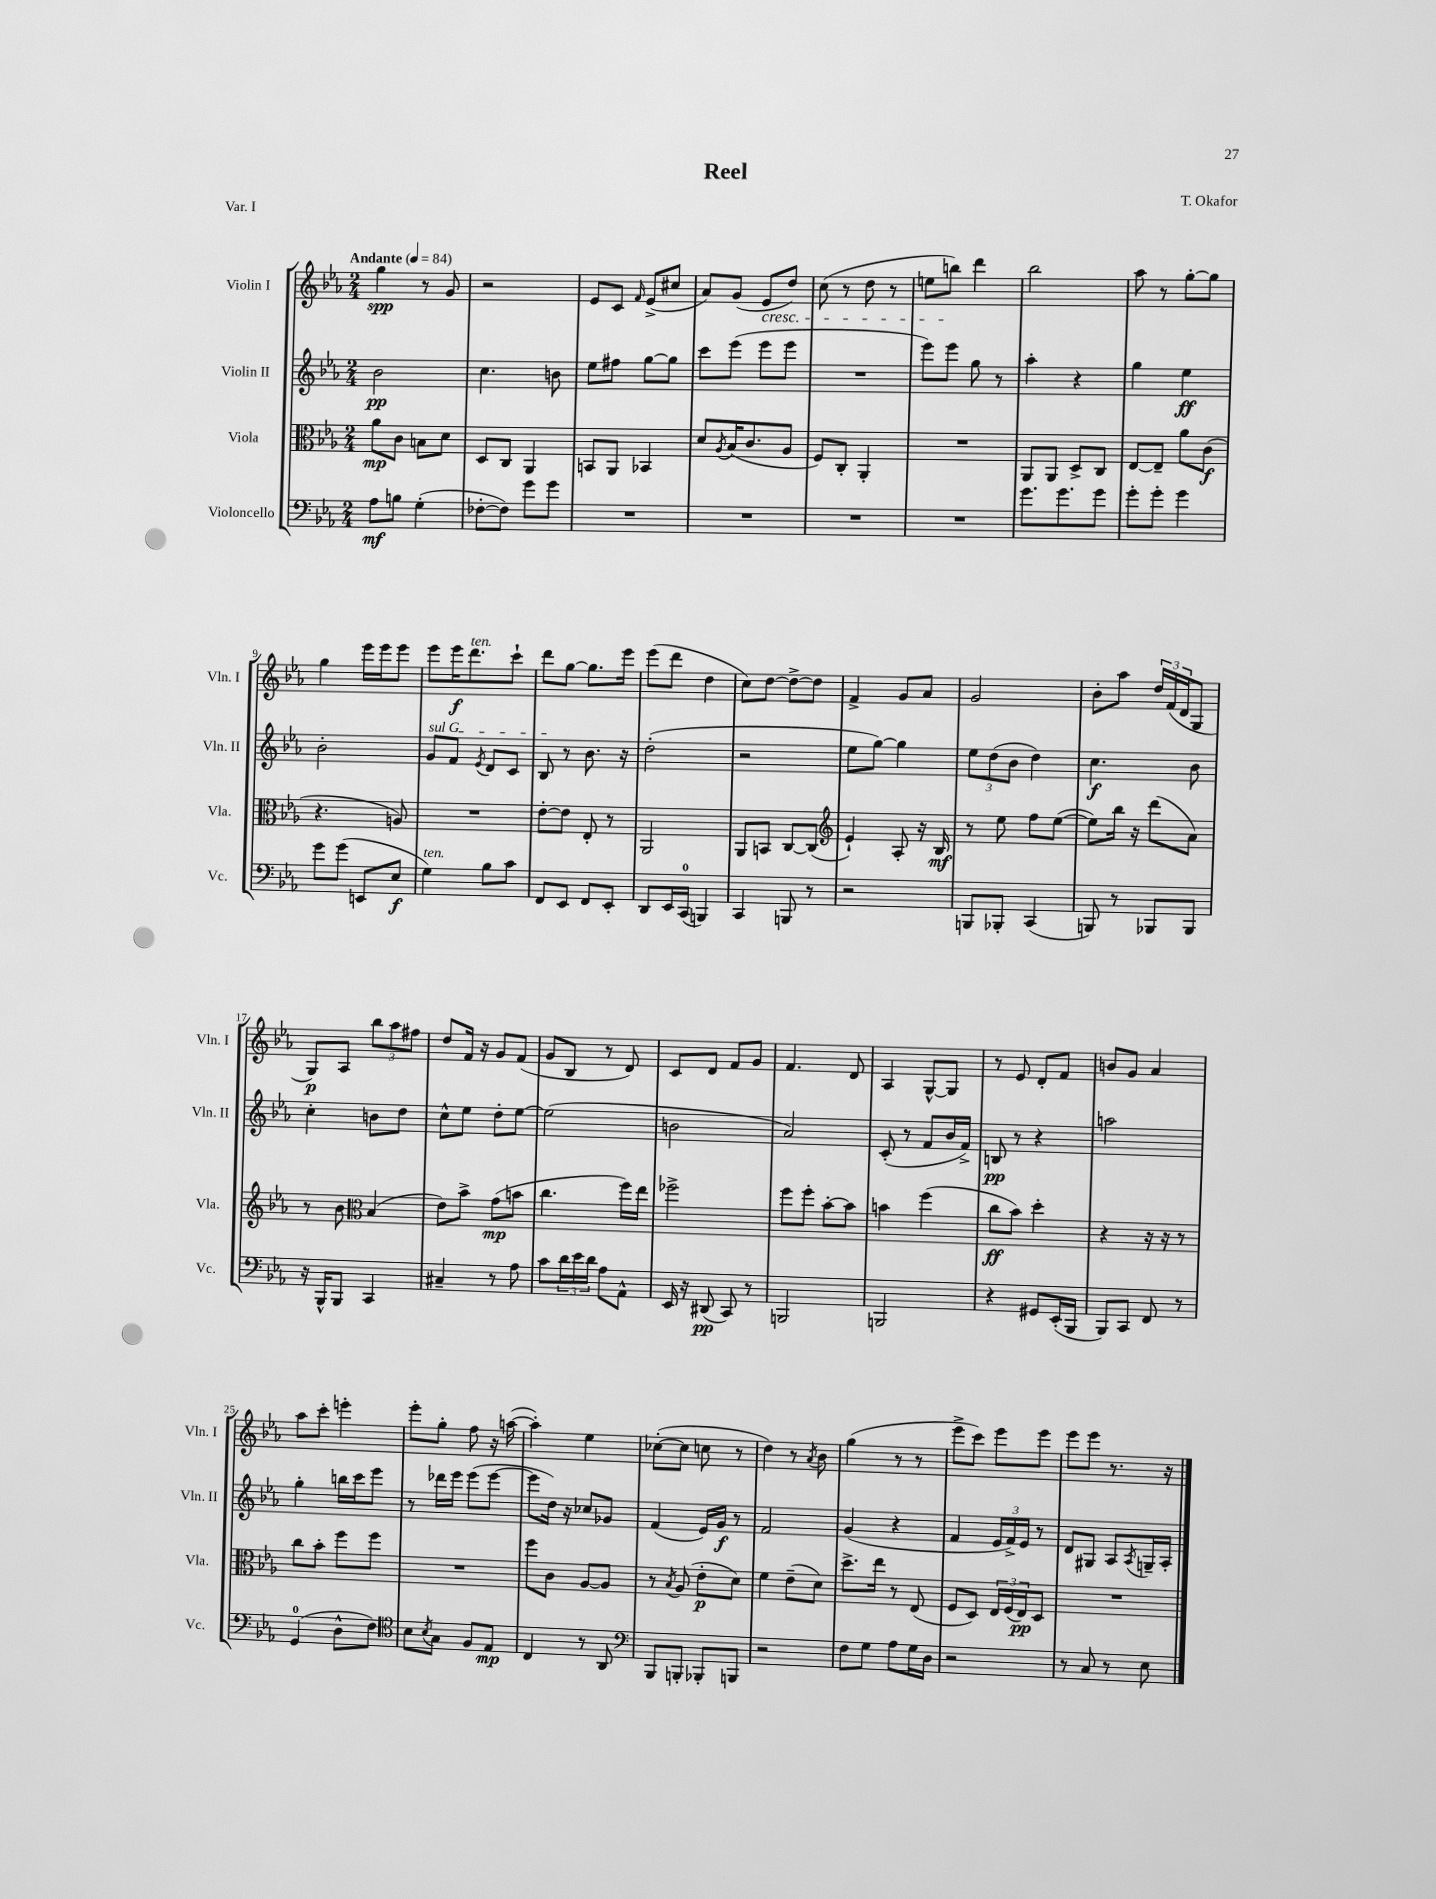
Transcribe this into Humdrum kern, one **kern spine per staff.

**kern	**dynam	**kern	**dynam	**kern	**dynam	**kern	**dynam
*part4	*part4	*part3	*part3	*part2	*part2	*part1	*part1
*staff4	*staff4	*staff3	*staff3	*staff2	*staff2	*staff1	*staff1
*I"Violoncello	*	*I"Viola	*	*I"Violin II	*	*I"Violin I	*
*I'Vc.	*	*I'Vla.	*	*I'Vln. II	*	*I'Vln. I	*
*clefF4	*	*clefC3	*	*clefG2	*	*clefG2	*
*k[b-e-a-]	*	*k[b-e-a-]	*	*k[b-e-a-]	*	*k[b-e-a-]	*
*M2/4	*	*M2/4	*	*M2/4	*	*M2/4	*
*MM84	*	*MM84	*	*MM84	*	*MM84	*
=1	=1	=1	=1	=1	=1	=1	=1
!	!	!	!	!	!	!LO:TX:a:B:t=Andante	!
8A-\L	mf	8a-\L	mp	2b-\	pp	4gg\	spp
8Bn\J	.	8c\J	.	.	.	.	.
(4G'\	.	8Bn\L	.	.	.	8r	.
.	.	8d\J	.	.	.	8g/	.
=2	=2	=2	=2	=2	=2	=2	=2
[8F-X'\L	.	8D/L	.	4.cc\	.	2r	.
8F-\J])	.	8C/J	.	.	.	.	.
8g\L	.	4AA-/	.	.	.	.	.
8g\J	.	.	.	8bn\	.	.	.
=3	=3	=3	=3	=3	=3	=3	=3
2r	.	8BBn/L	.	8ee-\L	.	8e-/L	.
.	.	8AA-/J	.	8ff#X\J	.	8c/J	.
.	.	.	.	.	.	16qqf/	.
.	.	4BB-X/	.	[8gg\L	.	(8e-^/L	.
.	.	.	.	8gg\J]	.	8cc#X/J	.
=4	=4	=4	=4	=4	=4	=4	=4
2r	.	8d/L	.	8ccc\L	.	8a-/L)	.
.	.	8qA-/	.	.	.	.	.
.	.	(16B-/K	.	(8eee-\J	.	(8g/J	.
.	.	8.c/	.	.	.	.	.
!	!	!	!	!	!	!LO:TX:b:i:t=cresc.	!
.	.	.	.	8eee-\L	.	8e-/L	.
.	.	8A-/J	.	8eee-\J	.	8dd/J)	.
=5	=5	=5	=5	=5	=5	=5	=5
2r	.	8F/L)	.	2r	.	(8cc\	.
.	.	8C'/J	.	.	.	8r	.
.	.	4AA-'/	.	.	.	8dd\	.
.	.	.	.	.	.	8r	.
=6	=6	=6	=6	=6	=6	=6	=6
2r	.	2r	.	8eee-\L)	.	8een\L	.
.	.	.	.	8eee-\J	.	8bbn\J)	.
.	.	.	.	8gg\	.	4ddd\	.
.	.	.	.	8r	.	.	.
=7	=7	=7	=7	=7	=7	=7	=7
8.g\L	.	8AA-/L	.	4aa-'\	.	2bb-\	.
.	.	8AA-/J	.	.	.	.	.
8.g\	.	.	.	.	.	.	.
.	.	8D^/L	.	4r	.	.	.
8g\J	.	8C/J	.	.	.	.	.
=8	=8	=8	=8	=8	=8	=8	=8
8g'\L	.	[8E-/L	.	4gg\	.	8aa-\	.
8g'\J	.	8E-~/J]	.	.	.	8r	.
4g\	.	8a-\L	.	4ee-\	ff	[8gg'\L	.
.	.	(8c\J	f	.	.	8gg\J]	.
!!LO:LB:g=z
=9	=9	=9	=9	=9	=9	=9	=9
8g\L	.	4.r	.	2b-'\	.	4gg\	.
(8g\J	.	.	.	.	.	.	.
8EEn/L	.	.	.	.	.	16eee-\LL	.
.	.	.	.	.	.	16eee-\J	.
8E-/J	f	8An/)	.	.	.	8eee-\J	.
=10	=10	=10	=10	=10	=10	=10	=10
!	!	!	!	!LO:TX:a:i:t=sul G	!	!	!
!LO:TX:a:i:t=ten.	!	!	!	!	!	!	!
4G\)	.	2r	.	8g/L	.	8eee-\L	.
.	.	.	.	8f/J	.	16eee-\K	f
!	!	!	!	!	!	!LO:TX:a:i:t=ten.	!
.	.	.	.	.	.	8.ddd\	.
.	.	.	.	8qe-/	.	.	.
8B-\L	.	.	.	8d/L	.	.	.
8c\J	.	.	.	8c/J	.	8ccc`\J	.
=11	=11	=11	=11	=11	=11	=11	=11
8FF/L	.	[8e-'\L	.	8B-/	.	8ddd\L	.
8EE-/J	.	8e-\J]	.	8r	.	[8gg\J	.
8FF/L	.	8E-'/	.	8.b-\	.	8.gg\L]	.
8EE-'/J	.	8r	.	.	.	.	.
.	.	.	.	16r	.	16eee-\Jk	.
=12	=12	=12	=12	=12	=12	=12	=12
8DD/L	.	2AA-/	.	(2dd'\	.	(8eee-\L	.
16EE-/L	.	.	.	.	.	8ddd\J	.
(16CC/JJ	.	.	.	.	.	.	.
4BBBn/)	.	.	.	.	.	4dd\	.
=13	=13	=13	=13	=13	=13	=13	=13
4CC/	.	8AA-/L	.	2r	.	8cc\L)	.
.	.	8BBn/J	.	.	.	[8dd\J	.
8BBBn/	.	[8C/L	.	.	.	8dd^\L_	.
8r	.	(8C/J]	.	.	.	8dd\J]	.
=14	=14	=14	=14	=14	=14	=14	=14
*	*	*clefG2	*	*	*	*	*
2r	.	4e-`/)	.	8ee-\L	.	4f^/	.
.	.	.	.	[8gg\J)	.	.	.
.	.	8A-'/	.	4gg\]	.	8g/L	.
.	.	16r	.	.	.	8a-/J	.
.	.	16B-/	mf	.	.	.	.
=15	=15	=15	=15	=15	=15	=15	=15
8BBBn/L	.	8r	.	12ee-\L	.	2g/	.
.	.	.	.	(12dd\	.	.	.
8BBB-X'/J	.	8ee-\	.	.	.	.	.
.	.	.	.	12b-\J	.	.	.
(4CC/	.	8ff\L	.	4dd\)	.	.	.
.	.	([8ee-\J	.	.	.	.	.
=16	=16	=16	=16	=16	=16	=16	=16
8BBBn/)	.	8ee-\L])	.	4.cc\	f	8b-'\L	.
8r	.	16bb-\Jk	.	.	.	8aa-\J	.
.	.	16r	.	.	.	.	.
8BBB-X/L	.	(8ddd\L	.	.	.	24dd/LL	.
.	.	.	.	.	.	(24f/	.
.	.	.	.	.	.	24d/J	.
8BBB-/J	.	8a-\J)	.	8b-\	.	8G/J	.
!!LO:LB:g=z
=17	=17	=17	=17	=17	=17	=17	=17
16r	.	8r	.	4cc'\	.	8G/L)	p
16BBB-^^/KL	.	.	.	.	.	.	.
8BBB-/J	.	8b-\	.	.	.	8A-/J	.
*	*	*clefC3	*	*	*	*	*
4CC/	.	(4B-/	.	8bn\L	.	12bb-\L	.
.	.	.	.	.	.	12aa-\	.
.	.	.	.	8dd\J	.	.	.
.	.	.	.	.	.	12ff#X\J	.
=18	=18	=18	=18	=18	=18	=18	=18
4C#X~/	.	8e-\L)	.	8cc^^\L	.	8dd/L	.
.	.	8b-^\J	.	8ee-\J	.	16f/Jk	.
.	.	.	.	.	.	16r	.
8r	.	(8g\L	mp	8dd'\L	.	8g/L	.
8A-\	.	8bn\J	.	[8ee-\J	.	(8f/J	.
=19	=19	=19	=19	=19	=19	=19	=19
8c\L	.	4.cc\	.	(2ee-\]	.	8g/L	.
24d\L	.	.	.	.	.	8B-/J	.
24e-\	.	.	.	.	.	.	.
24d\JJ	.	.	.	.	.	.	.
8A-\L	.	.	.	.	.	8r	.
8AA-^^\J	.	16ff\LL)	.	.	.	8d/)	.
.	.	16ee-\JJ	.	.	.	.	.
=20	=20	=20	=20	=20	=20	=20	=20
16EE-/	.	2ff-X^\	.	2bn\	.	8c/L	.
16r	.	.	.	.	.	.	.
(8DD#X/	pp	.	.	.	.	8d/J	.
8CC/)	.	.	.	.	.	8f/L	.
8r	.	.	.	.	.	8g/J	.
=21	=21	=21	=21	=21	=21	=21	=21
2BBBn/	.	8ff\L	.	2a-/)	.	4.f/	.
.	.	8ff'\J	.	.	.	.	.
.	.	[8b-'\L	.	.	.	.	.
.	.	8b-\J]	.	.	.	8d/	.
=22	=22	=22	=22	=22	=22	=22	=22
2BBBn/	.	4bn\	.	(8c'/	.	4A-/	.
.	.	.	.	8r	.	.	.
.	.	(4ff\	.	8f/L	.	[8G^^/L	.
.	.	.	.	16b-/L	.	8G/J]	.
.	.	.	.	16f^/JJ)	.	.	.
=23	=23	=23	=23	=23	=23	=23	=23
4r	.	8cc\L	ff	8Bn/	pp	8r	.
.	.	8b-\J)	.	8r	.	8e-/	.
8GG#X/L	.	4dd'\	.	4r	.	8d'/L	.
(16EE-'/L	.	.	.	.	.	8f/J	.
16BBB-/JJ	.	.	.	.	.	.	.
=24	=24	=24	=24	=24	=24	=24	=24
8BBB-/L)	.	4r	.	2aan\	.	8bn/L	.
8CC/J	.	.	.	.	.	8g/J	.
8FF/	.	16r	.	.	.	4a-/	.
.	.	16r	.	.	.	.	.
8r	.	8r	.	.	.	.	.
!!LO:LB:g=z
=25	=25	=25	=25	=25	=25	=25	=25
(4GG/	.	8cc\L	.	4gg'\	.	8aa-\L	.
.	.	8b-'\J	.	.	.	8ccc'\J	.
8D^^\L	.	8ff\L	.	16bbn\LL	.	4eeen'\	.
.	.	.	.	16ccc\J	.	.	.
8F\J)	.	8ff\J	.	8eee-\J	.	.	.
=26	=26	=26	=26	=26	=26	=26	=26
*clefC4	*	*	*	*	*	*	*
8B-\L	.	2r	.	8r	.	8eee-'\L	.
8qB-/	.	.	.	.	.	.	.
8G\J	.	.	.	16ddd-X\LL	.	8gg'\J	.
.	.	.	.	16eee-\JJ	.	.	.
8F/L	.	.	.	(8eee-\L	.	8ff\	.
8E-/J	mp	.	.	[8eee-\J	.	16r	.
.	.	.	.	.	.	([16aan\	.
=27	=27	=27	=27	=27	=27	=27	=27
4C/	.	8ff\L	.	8eee-\L]	.	4aa'\])	.
.	.	8c\J	.	16dd\Jk)	.	.	.
.	.	.	.	16r	.	.	.
8r	.	[8A-/L	.	8cc-X/L	.	4ee-\	.
8AA-/	.	8A-/J]	.	8g-X/J	.	.	.
=28	=28	=28	=28	=28	=28	=28	=28
*clefF4	*	*	*	*	*	*	*
8BBB-/L	.	8r	.	(4f/	.	([8cc-X'\L	.
.	.	8qB-/	.	.	.	.	.
8BBBn'/J	.	(8A-/	.	.	.	8cc-\J]	.
8BBB-X'/L	.	8e-'\L	p	16e-/LL)	.	8ccn\	.
.	.	.	.	16g/JJ	f	.	.
8BBBn/J	.	8d\J)	.	8r	.	8r	.
=29	=29	=29	=29	=29	=29	=29	=29
2r	.	4f\	.	2f/	.	4dd\)	.
.	.	(8e-~\L	.	.	.	8r	.
.	.	.	.	.	.	8qa-/	.
.	.	8d\J)	.	.	.	8b-\	.
=30	=30	=30	=30	=30	=30	=30	=30
8F\L	.	8.dd^\L	.	(4g/	.	(4gg\	.
8G\J	.	.	.	.	.	.	.
.	.	16ee-\Jk	.	.	.	.	.
8A-\L	.	8r	.	4r	.	8r	.
16G\L	.	(8E-/	.	.	.	8r	.
16D\JJ	.	.	.	.	.	.	.
=31	=31	=31	=31	=31	=31	=31	=31
2r	.	8F/L	.	4f/	.	8eee-^\L	.
.	.	8D/J)	.	.	.	8ccc\J)	.
.	.	24E-/LL	.	24e-/LL	.	8eee-\L	.
.	.	(24F/	.	24f^/)	.	.	.
.	.	24E-/J)	pp	24e-/JJ	.	.	.
.	.	8D/J	.	8r	.	8eee-\J	.
=32	=32	=32	=32	=32	=32	=32	=32
8r	.	2r	.	8d/L	.	8eee-\L	.
8C/	.	.	.	8G#X/J	.	8eee-\J	.
8r	.	.	.	8A-/L	.	8.r	.
.	.	.	.	8qA-/	.	.	.
8E-\	.	.	.	16Gn~/L	.	.	.
.	.	.	.	16A-'/JJ	.	16r	.
==	==	==	==	==	==	==	==
*-	*-	*-	*-	*-	*-	*-	*-
